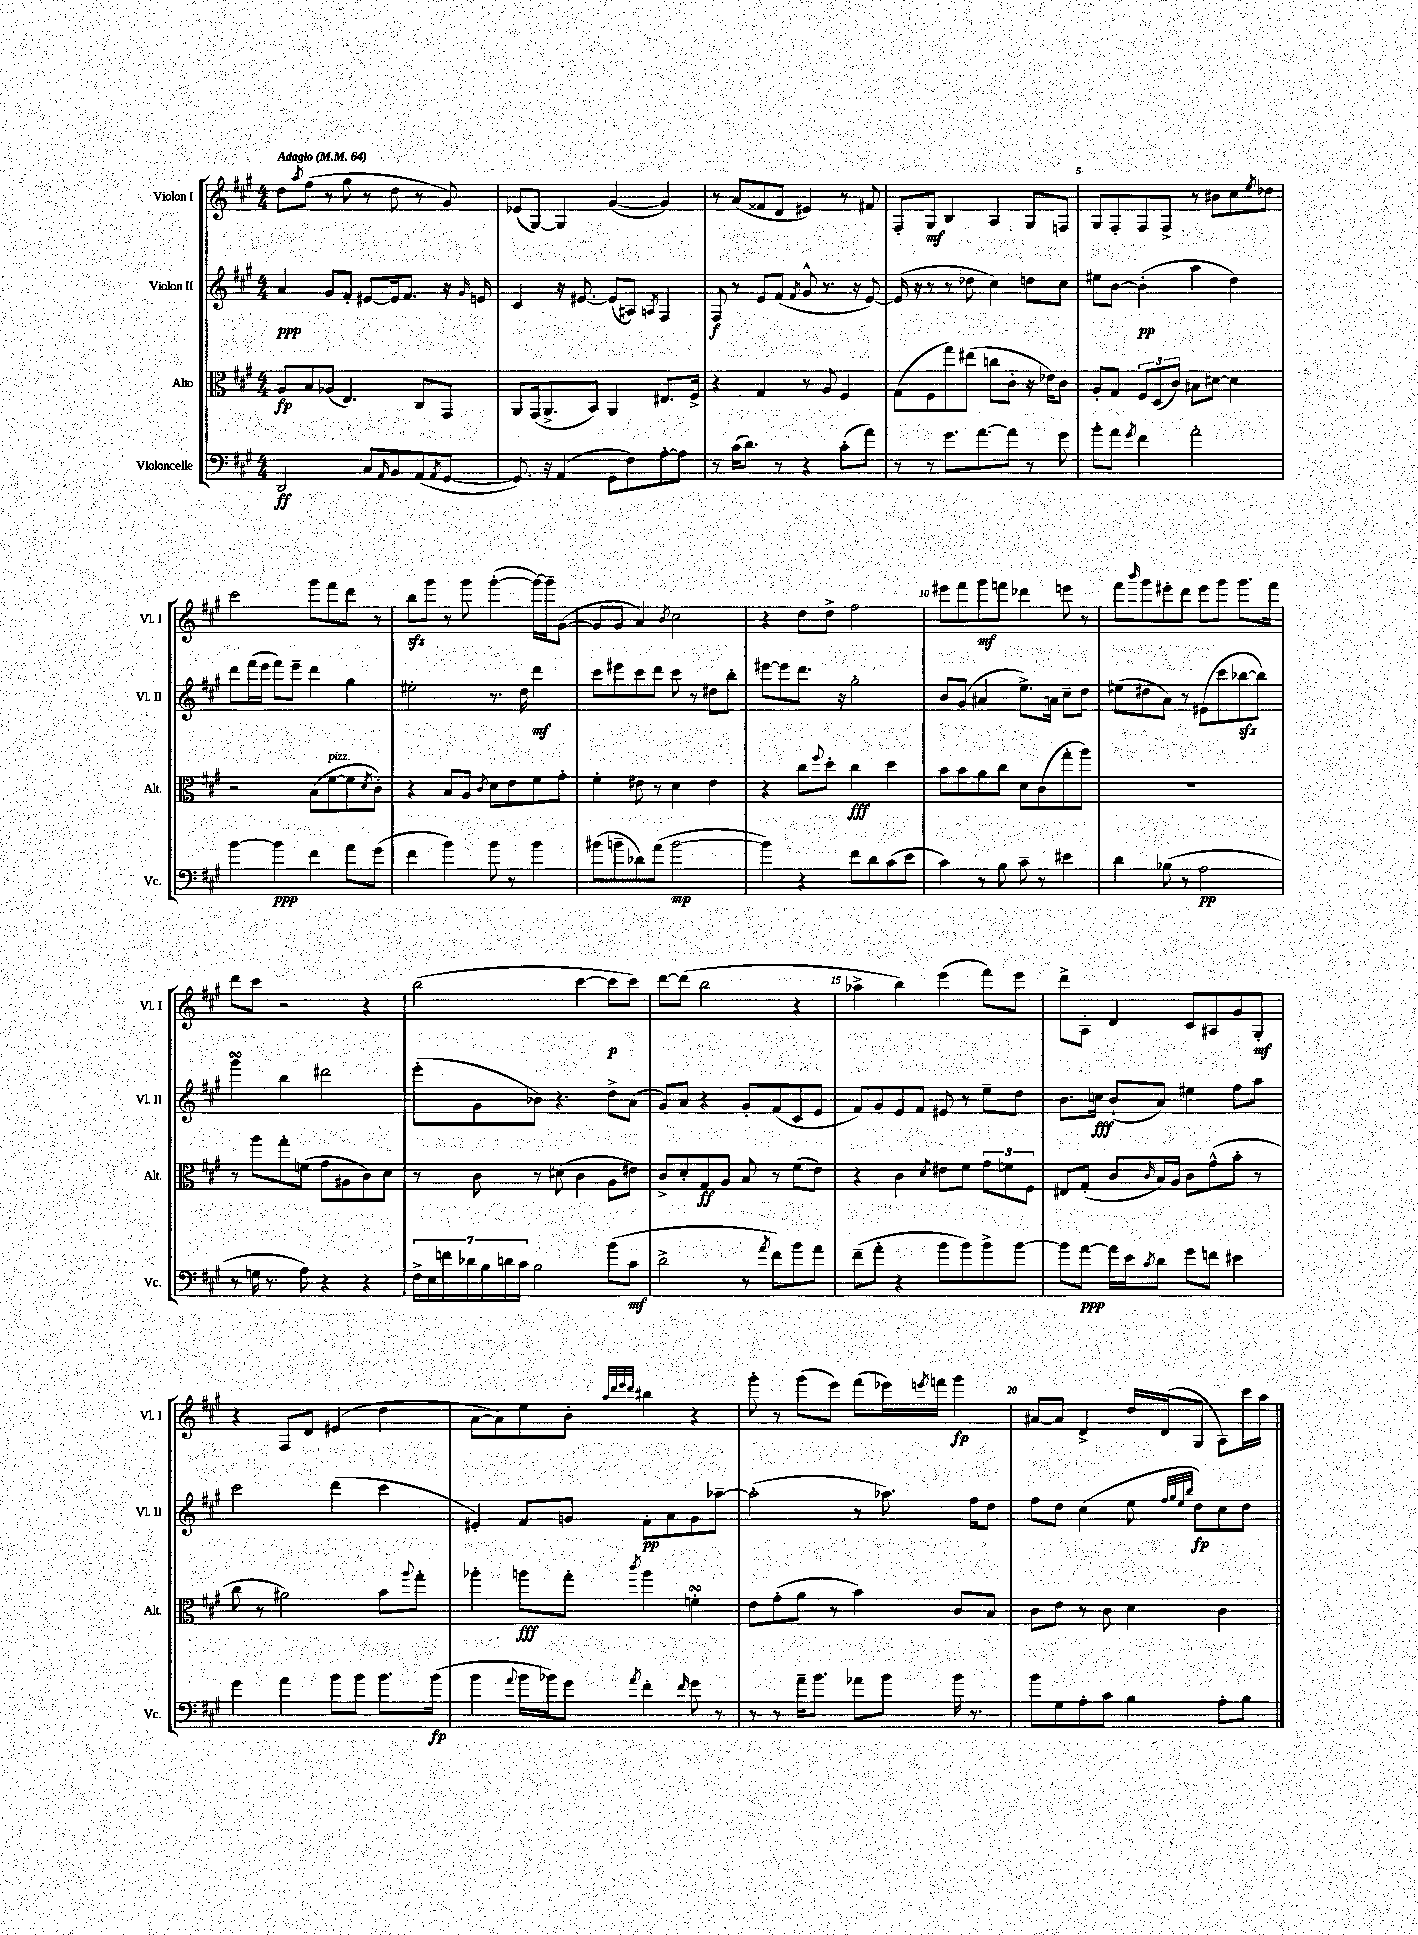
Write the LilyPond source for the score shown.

<<
\new StaffGroup <<
\new Staff = "s0" \with { instrumentName = "Violon I" shortInstrumentName = "Vl. I" } {
    \clef treble \key a \major \numericTimeSignature \time 4/4 \tempo "Adagio" 4 = 64
    d''8 \acciaccatura { a''8 } fis''8( r8 gis''8 r8 d''8 r8 gis'8) |
    ees'8( gis8~) gis4 gis'4~( gis'4) |
    r8 a'8( fisis'8 d'8 eis'4) r8 fis'8 |
    fis8-. gis8\mf b4 a4 gis8 f8 |
    gis8 fis8-. fis8 fis8-> r8 bis'8 cis''8 \acciaccatura { e''8 } des''8 |
    cis'''2 gis'''8 fis'''8 d'''8 r8 |
    b''8\sfz gis'''8 r8 gis'''8 gis'''4~-.( gis'''16~) gis'''16-- gis'8~( |
    gis'8 gis'8 a'4) \acciaccatura { b'8 } cis''2 |
    r4 d''8 d''8-> fis''2 |
    eis'''8 fis'''8 gis'''8\mf f'''8 des'''4 e'''8 r8 |
    fis'''8 \grace { b'''16 } gis'''8 eis'''8-. d'''8 eis'''8 gis'''8 gis'''8. fis'''16 |
    d'''8 cis'''8 r2 r4 |
    b''2( cis'''4~ cis'''8\p cis'''8) |
    d'''8~ d'''8( b''2 r4 |
    aes''4-> b''4) e'''4( fis'''8) e'''8 |
    d'''8-> a8-. d'4 cis'8 ais8 gis'8 gis8-.\mf |
    r4 fis8 d'8 eis'4( d''4 |
    a'8~ a'8) e''8 b'8-. \grace { a''32 d'''32 e'''32 d'''32 } bis''4 r4 |
    gis'''8-. r8 gis'''8( e'''8) fis'''8( ees'''16) \acciaccatura { e'''8 } f'''16 gis'''4\fp |
    ais'8~ ais'8 d'4-> d''16 d'16( gis8 a8) cis'''16 a''16 \bar "|." |
}
\new Staff = "s1" \with { instrumentName = "Violon II" shortInstrumentName = "Vl. II" } {
    \clef treble \key a \major \numericTimeSignature \time 4/4
    a'4\ppp gis'8 fis'8-. eis'8~ eis'16 fis'8. r16 \grace { gis'16 } e'16 |
    cis'4 r16 eis'8.~ eis'8( ais8) \acciaccatura { a8 } fis4 |
    fis8\f r8 e'8 fis'8( \acciaccatura { fis'8 } gis'8-^ r8. r16 e'8~) |
    e'16( r16 r8 r8 des''8 cis''4) d''8 cis''8 |
    eis''8 b'8~ b'4-.\pp( a''4 d''4) |
    d'''8 fis'''16( e'''16 fis'''8) e'''8-- d'''4 gis''4 |
    eis''2-. r8. d''16 d'''4\mf |
    cis'''8 eis'''8 cis'''8 d'''8 cis'''8 r8 dis''8 b''8-. |
    eis'''8~ eis'''8 d'''8. r16 gis''2-. |
    b'8 gis'8( ais'4 e''8.->) a'16 cis''8-- d''8 |
    eis''8( dis''8 a'8) r8 eis'8( cis'''8 bes''8~\sfz bes''8) |
    gis'''4\turn b''4 dis'''2 |
    e'''8-.( gis'8 bes'8) r4. d''8-> a'8( |
    gis'8) a'8 r4 gis'8-. fis'8( cis'8 e'8 |
    fis'8) gis'8 e'8 fis'8 eis'8 r8 e''8-- d''8 |
    b'8. c''16\fff b'8-!( a'8) eis''4 fis''8 a''8 |
    cis'''2 d'''4( cis'''4 |
    eis'4-.) fis'8 g'8 fis'8-.\pp a'8 g'8 aes''8~-- |
    aes''2-.( r8 aes''8.) fis''16 d''8 |
    fis''8 d''8 cis''4( e''8 \grace { fis''32 gis''32 e''32 b''32 } d''8\fp) cis''8 d''8 \bar "|." |
}
\new Staff = "s2" \with { instrumentName = "Alto" shortInstrumentName = "Alt." } {
    \clef alto \key a \major \numericTimeSignature \time 4/4
    a8\fp b8 aes8( e4.) cis8 gis,8 |
    a,8 gis,16( a,8.-> b,8) a,4 eis8. fis16-> |
    r4 gis4 r8 a8 fis4 |
    gis8( fis8 gis''8) eis''8( c''8 cis'8-. r16 ees'16) cis'8 |
    a8-. gis8 \tuplet 3/2 { fis8 d8( cis'8) } bis8 dis'8~ dis'4 |
    r2 b8( fis'8~^\markup { \italic "pizz." } fis'8 \acciaccatura { d'8 } cis'8-.) |
    r4 b8 a8 \acciaccatura { cis'8 } d'8 e'8 fis'8 gis'8-. |
    fis'4-. eis'8 r8 d'4 eis'4 |
    r4 cis''8 \appoggiatura { fis''8 } d''8-. cis''4\fff d''4 |
    b'8 b'8 a'8 cis''8 d'8 cis'8( gis''8-. a''8) |
    R1 |
    r8 a''8 gis''8-. f'8( gis'8 ais8 cis'8) d'8 |
    r8 cis'8 r8 dis'8( cis'4 a8 eis'8) |
    cis'8-> d'8-. gis8\ff a8 b8 r8 fis'8( e'8) |
    r4 cis'4 \acciaccatura { d'8 } eis'8 fis'8 \tuplet 3/2 { gis'8 f'8 fis8 } |
    eis8 gis8-.( cis'8 \grace { cis'16 } b16) a16 cis'8 gis'8-^( b'8-. r8 |
    cis''8 r8 ais'2) b'8 \appoggiatura { a''8 } gis''8-. |
    aes''4-. a''8\fff gis''8-. \acciaccatura { cis'''8 } a''4 f'4-.\turn |
    e'8 gis'8-.( a'8 r8 b'4) cis'8 b8 |
    cis'8 e'8 r8 cis'8 d'4 cis'4 \bar "|." |
}
\new Staff = "s3" \with { instrumentName = "Violoncelle" shortInstrumentName = "Vc." } {
    \clef bass \key a \major \numericTimeSignature \time 4/4
    d,2\ff cis8 \grace { a,16 } b,8 a,8( \acciaccatura { a,8 } gis,8~ |
    gis,8.) r16 a,4( gis,8 fis8) a8~-. a8 |
    r8 cis'16( d'8.) r8 r4 cis'8-.( a'8) |
    r8 r8 gis'8. a'8.~ a'8 r8 gis'8 |
    b'8-. a'8 \acciaccatura { gis'8 } fis'4 a'2-. |
    b'4~ b'4\ppp fis'4 a'8 gis'8( |
    fis'4 b'4) b'8 r8 b'4 |
    bis'8( b'8-- des'8) a'8( b'2~\mp |
    b'4) r4 fis'8 d'8 cis'8( e'8 |
    cis'4) r8 b8 cis'8-- r8 eis'4 |
    d'4 bes8( r8 a2\pp |
    r8 g16 r8. a8) r4 r4 |
    \tuplet 7/4 { fis16-> e16 f'16 des'16 b16 d'16 cis'16 } b2 b'8( cis'8\mf |
    d'2-> r8 \acciaccatura { a'8 } fis'8) b'8 a'8 |
    fis'8--( a'8-. r4 b'8 b'8) b'8-> b'8~ |
    b'8 a'8~\ppp a'16 e'16 \acciaccatura { cis'8 } d'8 gis'8 f'8 eis'4 |
    gis'4 a'4 b'8 b'8 b'8. b'16\fp( |
    b'4 \appoggiatura { a'8 } b'16 bes'16) gis'8 \acciaccatura { a'8 } fis'4-. \grace { fis'16 } gis'8 r8 |
    r8 r8 a'16-- b'8. aes'8 b'8 b'16 r8. |
    b'8 gis8 a8-. cis'8 b4 a8-. b8 \bar "|." |
}
>>
>>
\layout { \context { \Score \override BarNumber.break-visibility = ##(#f #t #t) barNumberVisibility = #(every-nth-bar-number-visible 5) } }
